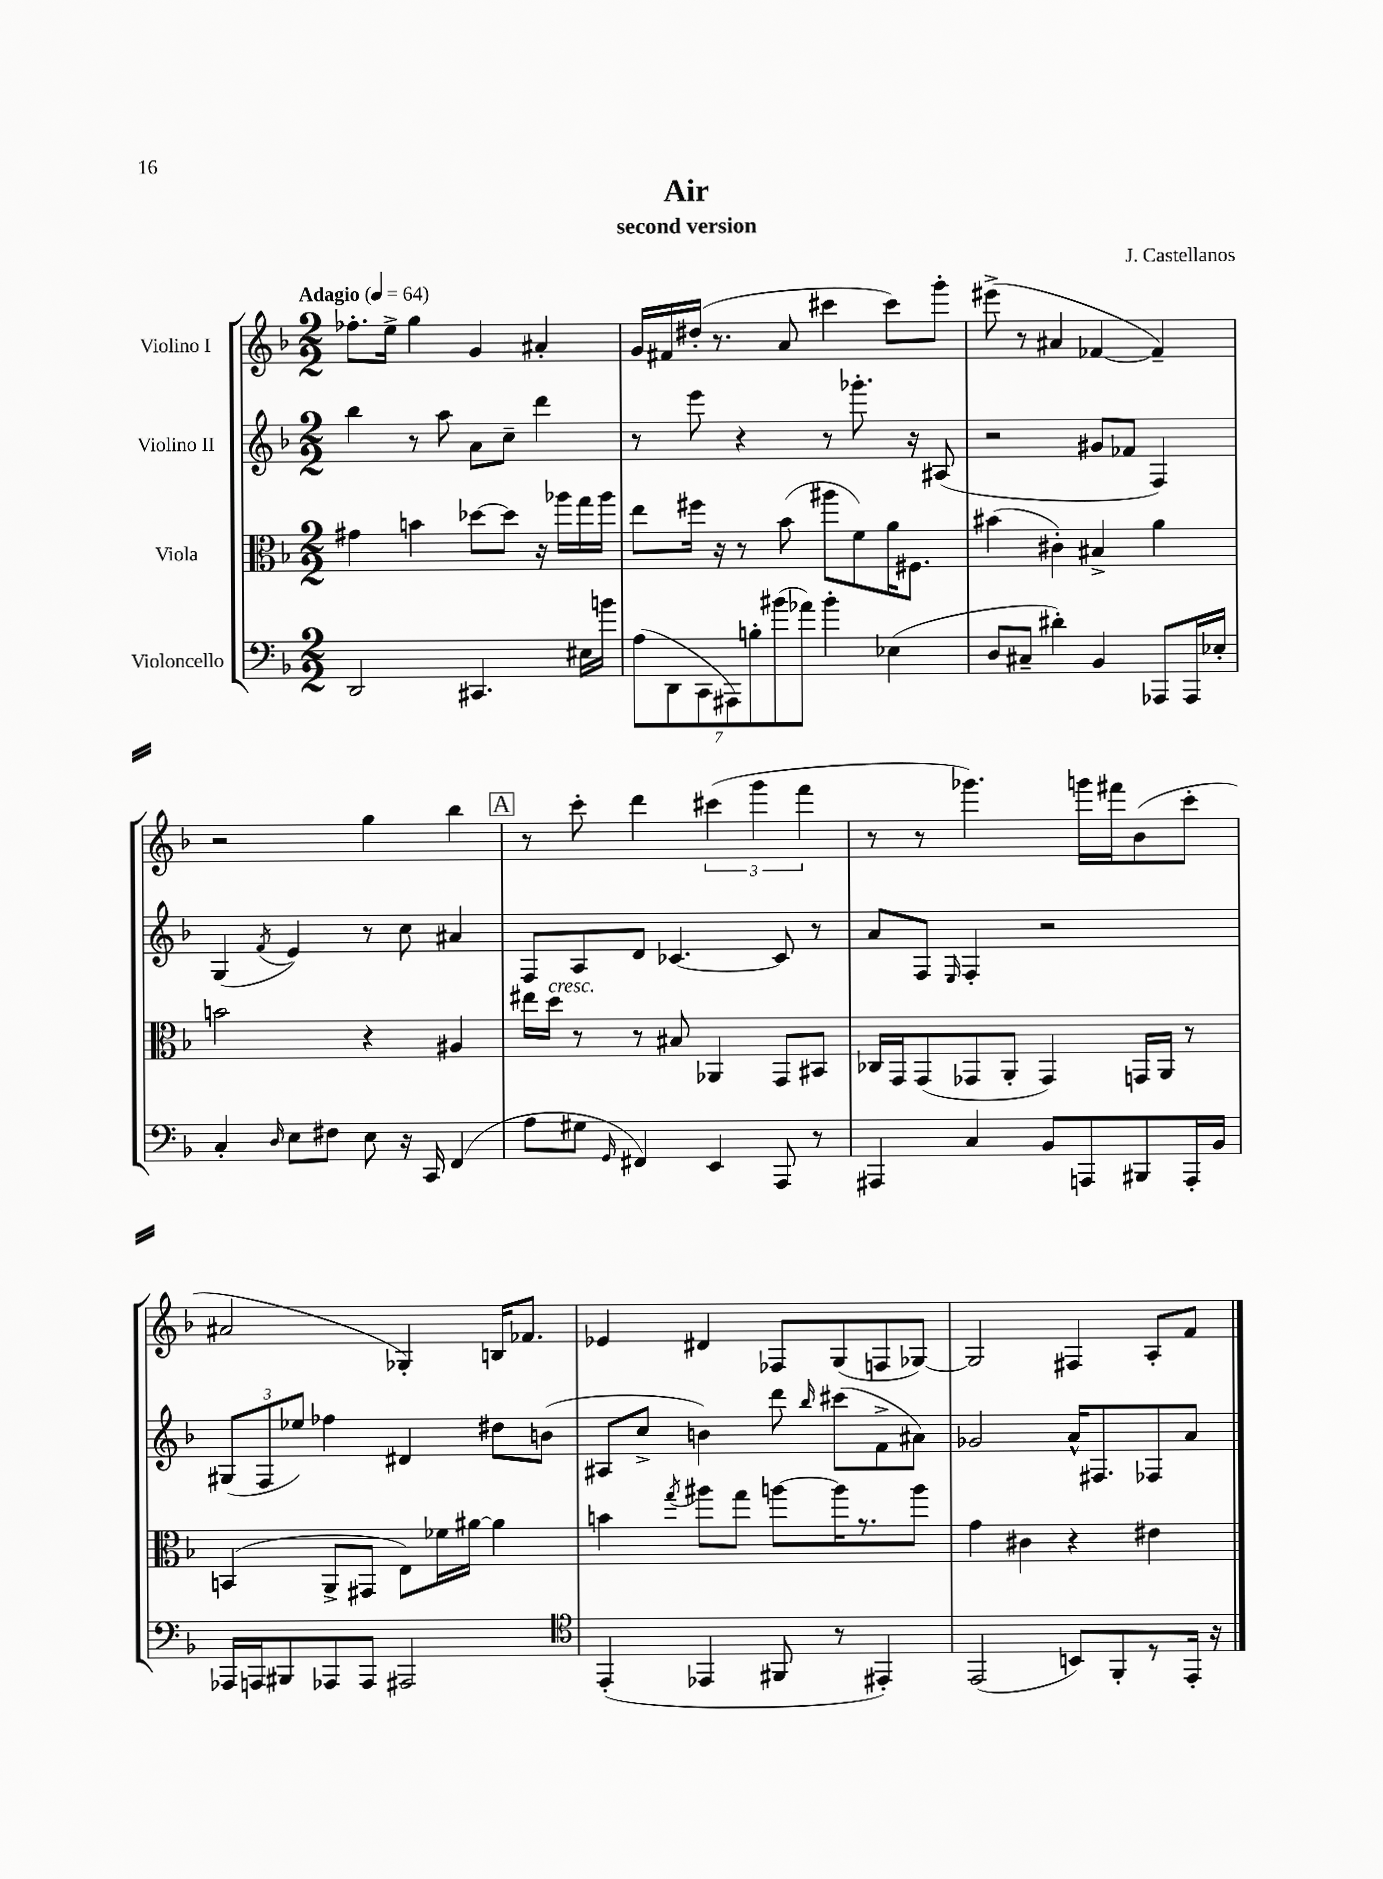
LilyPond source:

\header { title = "Air" composer = "J. Castellanos" subtitle = "second version" }
<<
\new StaffGroup <<
\new Staff = "s0" \with { instrumentName = "Violino I" } {
    \clef treble \key f \major \numericTimeSignature \time 2/2 \tempo "Adagio" 4 = 64
    \autoBeamOff fes''8.[-. e''16]-> g''4 g'4 ais'4-. |
    g'16[ fis'16 dis''16]-.( r8. a'8 cis'''4 cis'''8[) g'''8]-. |
    eis'''8->( r8 ais'4 fes'4~ fes'4--) |
    r2 g''4 bes''4 |
    \mark \markup { \box "A" } r8 c'''8-. d'''4 \tuplet 3/2 { cis'''4( g'''4 f'''4 } |
    r8 r8 ges'''4.) g'''16[ fis'''16 bes'8( c'''8]-. |
    ais'2 ges4-.) b16[ fes'8.] |
    ees'4 dis'4 fes8[ g8( f8 ges8]~) |
    ges2 fis4 a8[-. f'8] \bar "|." |
}
\new Staff = "s1" \with { instrumentName = "Violino II" } {
    \clef treble \key f \major \numericTimeSignature \time 2/2
    \autoBeamOff bes''4 r8 a''8 a'8[ c''8]-- d'''4 |
    r8 e'''8 r4 r8 ges'''8.-. r16 ais8( |
    r2 gis'8[ fes'8] f4) |
    g4( \acciaccatura { f'8 } e'4) r8 c''8 ais'4 |
    \mark \markup { \box "A" } f8[ a8 d'8] ces'4.~ ces'8 r8 |
    a'8[ f8] \grace { e16 } f4-. r2 |
    \tuplet 3/2 { gis8[( f8 ees''8]) } fes''4 dis'4 dis''8[ b'8]( |
    ais8[ c''8]-> b'4) d'''8 \grace { bes''16 } cis'''8[( f'8-> ais'8]) |
    ges'2 a'16[-^ fis8. fes8 a'8] \bar "|." |
}
\new Staff = "s2" \with { instrumentName = "Viola" } {
    \clef alto \key f \major \numericTimeSignature \time 2/2
    \autoBeamOff gis'4 b'4 des''8[~ des''8] r16 aes''16[ g''16 aes''16] |
    e''8[ fis''16] r16 r8 bes'8( ais''8[ f'8) a'16 fis8.] |
    bis'4( cis'4-.) bis4-> a'4 |
    b'2 r4 ais4 |
    \mark \markup { \box "A" } eis''16[ d''16]^\markup { \italic "cresc." } r8 r8 bis8 aes,4 g,8[ bis,8] |
    ces16[ g,16 g,8( ges,8 a,8]-. ges,4) g,16[ a,16] r8 |
    b,4( a,8[-> gis,8] e8[) fes'16 ais'16]~ ais'4 |
    b'4 \acciaccatura { g''8 } ais''8[ g''8] a''8[~ a''16 r8. a''8] |
    g'4 cis'4 r4 eis'4 \bar "|." |
}
\new Staff = "s3" \with { instrumentName = "Violoncello" } {
    \clef bass \key f \major \numericTimeSignature \time 2/2
    \autoBeamOff d,2 cis,4. eis16[ b'16] |
    \tuplet 7/4 { a8[( d,8 c,8 ais,,8) b8-. bis'8( aes'8]) } bis'4-. ees4( |
    d8[ cis8]-- dis'4-.) bes,4 aes,,8[ aes,,16 ees16]-. |
    c4-. \grace { d16 } e8[ fis8] e8 r16 c,16 f,4( |
    \mark \markup { \box "A" } a8[ gis8] \grace { g,16 } fis,4) e,4 a,,8 r8 |
    ais,,4 c4 bes,8[ a,,8 bis,,8 a,,16-. bes,16] |
    aes,,16[ a,,16 bis,,8 aes,,8 aes,,8] ais,,2 |
    \clef tenor e,4-.( ees,4 fis,8 r8 eis,4-.) |
    e,2( b,8[) f,8-. r8 e,16]-. r16 \bar "|." |
}
>>
>>
\layout { \context { \Score \remove "Bar_number_engraver" } }
